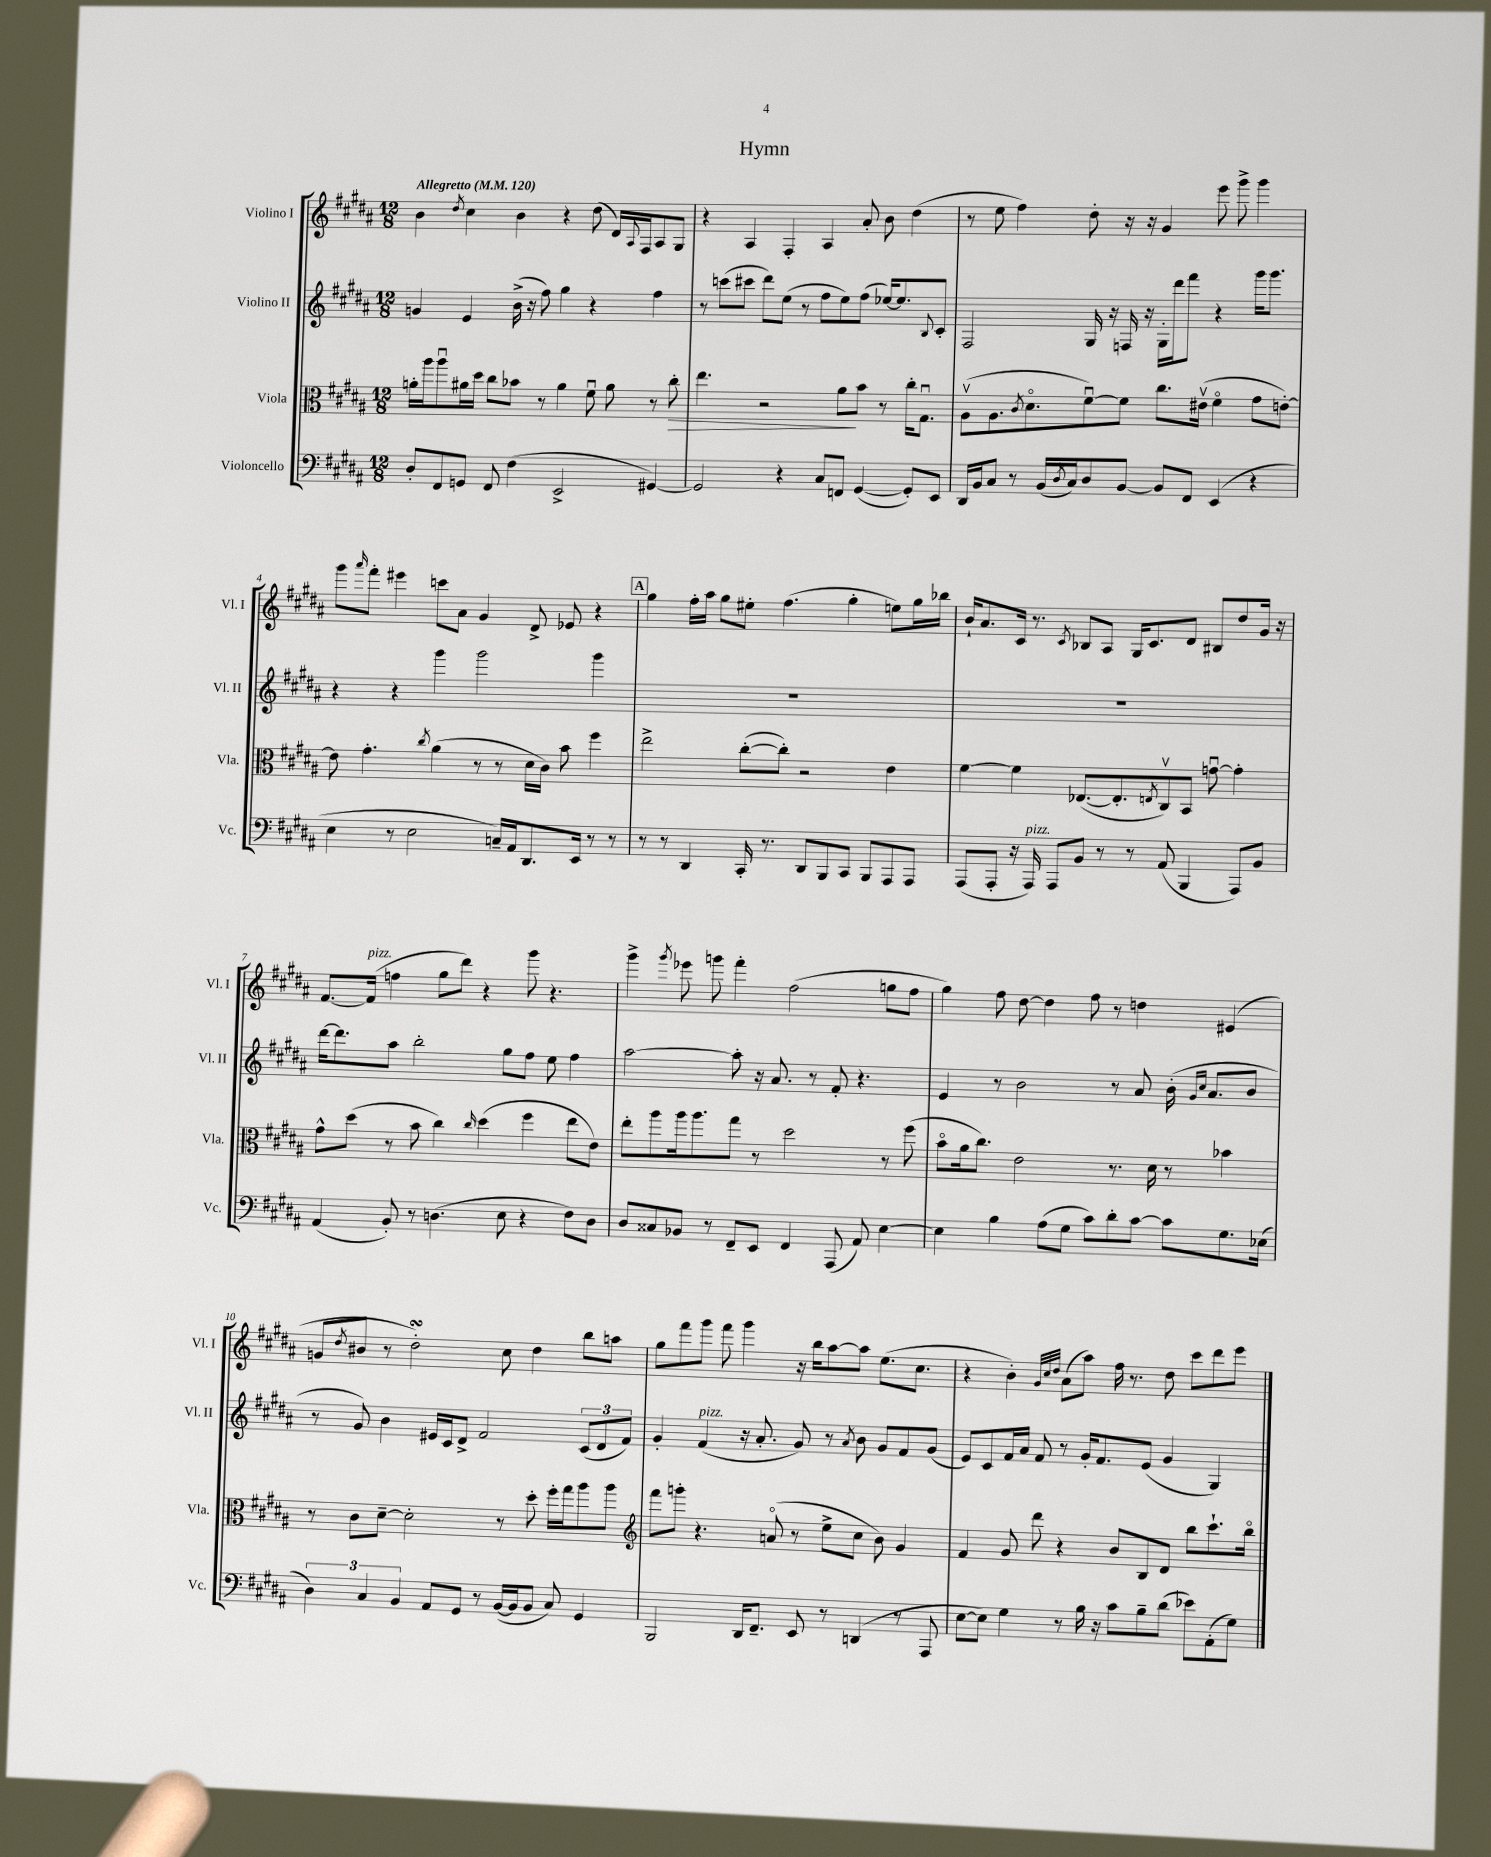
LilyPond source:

\header { title = "Hymn" }
<<
\new StaffGroup <<
\new Staff = "s0" \with { instrumentName = "Violino I" shortInstrumentName = "Vl. I" } {
    \clef treble \key b \major \numericTimeSignature \time 12/8 \tempo "Allegretto" 4 = 120
    b'4 \acciaccatura { dis''8 } cis''4 b'4 r4 dis''8( dis'16) \appoggiatura { ais8 } fis16 ais8 gis8 |
    r4 ais4 fis4-. ais4 ais'8-. b'8 dis''4( |
    r8 e''8 fis''4) dis''8-. r16 r16 gis'4 e'''8 gis'''8-> gis'''4 |
    gis'''8 \grace { ais'''16 } fis'''8-. eis'''4 c'''8 ais'8 gis'4 dis'8-> ees'8 r4 |
    \mark \markup { \box "A" } gis''4 fis''16-. ais''16 gis''8 eis''8-. fis''4.( gis''4-. e''8) gis''16 bes''16 |
    b'16-! ais'8. cis'16 r8. \acciaccatura { cis'8 } bes8 ais8 gis16 cis'8. dis'8 bis8 dis''8 gis'16 r16 |
    fis'8.~ fis'16^\markup { \italic "pizz." }( f''4 gis''8 dis'''8) r4 gis'''8 r4. |
    gis'''4-> \acciaccatura { gis'''8 } ees'''8 g'''8 fis'''4-. fis''2( g''8 fis''8 |
    gis''4) fis''8 dis''8~ dis''4 fis''8 r8 d''4 eis'4( |
    g'8 \acciaccatura { dis''8 } bis'8 r8 dis''2-.\turn) cis''8 dis''4 b''8 a''8 |
    gis''8 fis'''8 gis'''8 fis'''8 gis'''4 r16 b''16 ais''8~ ais''8 e''8.( cis''8. |
    r4 b'4-.) \grace { gis'32 cis''32 dis''32 } ais'8( ais''8) fis''16 r8. dis''8 cis'''8 dis'''8 e'''8 \bar "|." |
}
\new Staff = "s1" \with { instrumentName = "Violino II" shortInstrumentName = "Vl. II" } {
    \clef treble \key b \major \numericTimeSignature \time 12/8
    g'4 e'4 b'16->( r16 fis''8) gis''4 r4 fis''4 |
    r8 c'''8( cis'''8 dis'''8) e''8( r8 fis''8 e''8) fis''8( ees''16~) ees''8. \appoggiatura { b8 } cis'8-. |
    fis2 gis16 r16 f16 r16 gis16-. dis'''16 fis'''8 r4 gis'''16 gis'''8. |
    r4 r4 gis'''4 gis'''2 gis'''4 |
    \mark \markup { \box "A" } R1. |
    R1. |
    dis'''16~ dis'''8. ais''8 b''2-. gis''8 fis''8 e''8 fis''4 |
    ais''2~ ais''8-. r16 ais'8. r8 fis'8-. r4. |
    e'4 r8 b'2 r8 ais'8 b'16-.( \grace { gis'16 cis''16 } ais'8. b'8 |
    r8 gis'8) b'4 eis'16 cis'16 dis'8-> fis'2 \tuplet 3/2 { cis'8( dis'8 fis'8) } |
    gis'4-. fis'4^\markup { \italic "pizz." }( r16 ais'8.-. gis'8) r8 \acciaccatura { ais'8 } b'8 gis'8 fis'8 gis'8( |
    e'8) cis'8 fis'16 ais'16 fis'8 r8 gis'16-. fis'8. e'8( gis'4 gis4) \bar "|." |
}
\new Staff = "s2" \with { instrumentName = "Viola" shortInstrumentName = "Vla." } {
    \clef alto \key b \major \numericTimeSignature \time 12/8
    a'16-. ais''16 ais''8\downbow ais'16 dis''16 cis''8 bes'8 r8 ais'4 fis'8\downbow ais'8 r8 cis''8-.\> |
    e''4. r2 ais'8\! b'8 r8 cis''16-. gis8.\downbow |
    ais8\upbow( ais8. \acciaccatura { cis'8 } dis'8.\flageolet fis'8~\downbow) fis'8 cis''8. eis'16\upbow( fis'4\flageolet gis'8 e'8~-.) |
    e'8 gis'4.-. \acciaccatura { cis''8 } ais'4( r8 r8 dis'16 cis'16) b'8 fis''4 |
    \mark \markup { \box "A" } e''2-> cis''8~-.( cis''8-.) r2 e'4 |
    fis'4~ fis'4 ees8.~( ees8.-. \acciaccatura { e8 } cis8\upbow) b,8 g'8~\downbow g'4-. |
    gis'8-^ dis''8( r8 b'8 cis''4) \grace { cis''16 } dis''4( fis''4 e''8 e'8) |
    e''8-. ais''8 ais''16 ais''8. gis''8 r8 dis''2 r8 fis''8( |
    b'8\flageolet ais'16 cis''8.) e'2 r8. dis'16 r8 bes'4 |
    r8 cis'8 dis'8~-- dis'2-. r8 dis''8-. fis''16-. gis''16 ais''8 ais''8 |
    \clef treble fis'''8 g'''8-. r4. a'8\flageolet( r8 e''8-> cis''8 b'8) gis'4 |
    fis'4 gis'8 dis'''8 r4 b'8 b8 dis'8 b''8 cis'''8.-! b''16\flageolet \bar "|." |
}
\new Staff = "s3" \with { instrumentName = "Violoncello" shortInstrumentName = "Vc." } {
    \clef bass \key b \major \numericTimeSignature \time 12/8
    dis8-. fis,8 g,8 fis,8 fis4( e,2-> gis,4~) |
    gis,2 r4 cis8 f,8 gis,4~( gis,8-.) e,8 |
    dis,16 b,16 cis8 r8 b,16( \acciaccatura { dis8 } cis16) dis8 b,8~ b,8 fis,8 e,4( r4 |
    e4 r8 e2 c16--) ais,16 dis,8. e,16 r8 r8 |
    \mark \markup { \box "A" } r8 r8 dis,4 cis,16-. r8. dis,8 b,,8 cis,8 b,,8 ais,,8 ais,,8 |
    ais,,8( ais,,8-. r16 ais,,16^\markup { \italic "pizz." }) ais,,8 b,8 r8 r8 ais,8( b,,4 ais,,8) b,8 |
    ais,4( b,8-.) r8 d4.( e8 r4 fis8) d8 |
    dis8 cisis8 bes,8 r8 fis,8-- e,8 fis,4 ais,,8( ais,8) e4~ |
    e4 b4 ais8( gis8 cis'8) dis'8-. cis'8~ cis'8 gis8. ees16( |
    \tuplet 3/2 { dis4) cis4 b,4 } ais,8 gis,8 r8 b,16~( b,16 b,8 cis8) gis,4 |
    b,,2 dis,16 fis,8.-- e,8 r8 d,4( r8 ais,,8 |
    e8~ e8) gis4 r8 b16 r16 cis'8 b8-- dis'8( ees'8) ais,8-.( gis8) \bar "|." |
}
>>
>>
